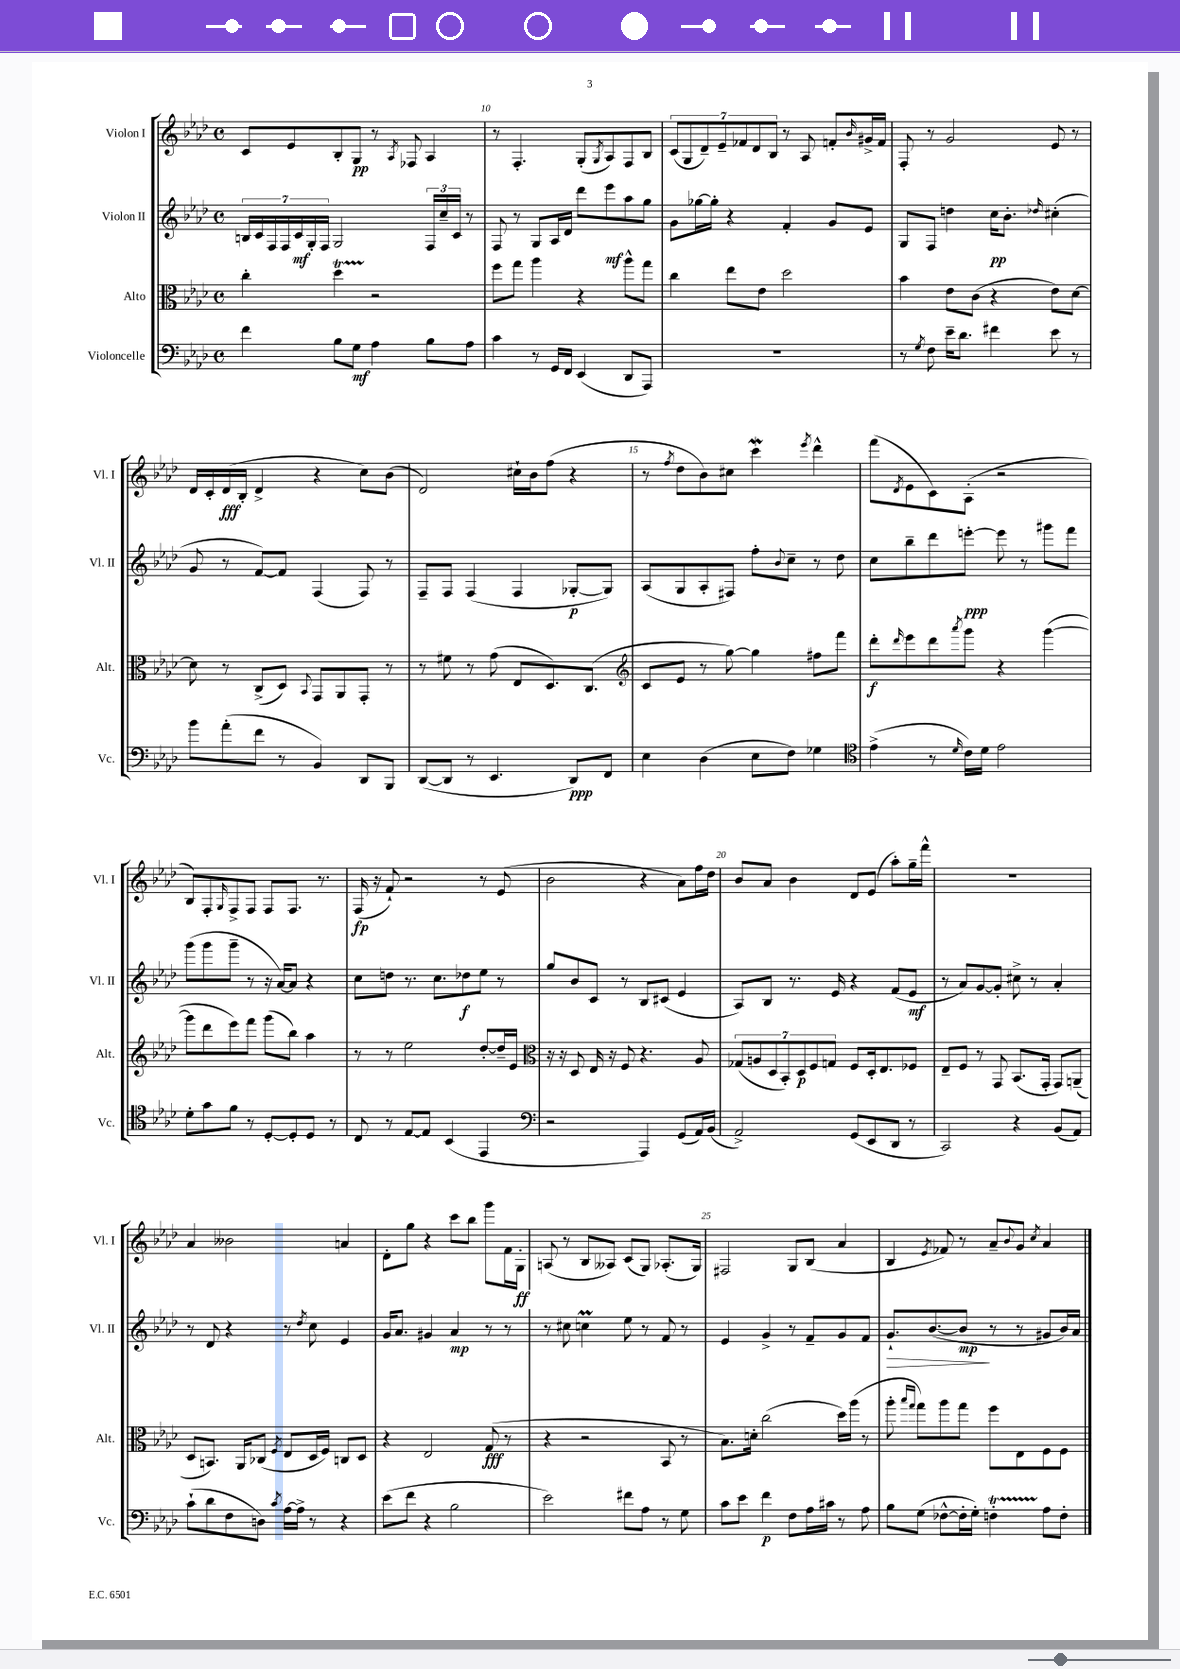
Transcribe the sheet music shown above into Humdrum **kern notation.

**kern	**kern	**kern	**kern
*staff4	*staff3	*staff2	*staff1
*clefF4	*clefC3	*clefG2	*clefG2
*k[b-e-a-d-]	*k[b-e-a-d-]	*k[b-e-a-d-]	*k[b-e-a-d-]
*M4/4	*M4/4	*M4/4	*M4/4
*met(c)	*met(c)	*met(c)	*met(c)
4f	4cc'	28B	8c
.	.	28c	.
.	.	28F	.
.	.	28F	.
.	.	.	8e-
.	.	28c	.
.	.	28G'	.
.	.	28F	.
8B-	4dd-	2G	8B-'
8G	.	.	8G
4A-	2r	.	8r
.	.	.	8qA-
.	.	.	8F-
8B-	.	24F	4A-
.	.	24cc~	.
.	.	24c	.
8A-	.	8r	.
=	=	=	=
4c	8ff	8F	8r
.	8gg	8r	4.F'
8r	4aa-	8G	.
16GG	.	16A-	.
16FF	.	16d-	.
(4EE-	4r	8ddd-	(8G'
.	.	.	8qG
.	.	8eee-	8A-)
8DD-	8aa-^^	8aa-	8F
8AAA-)	8gg	8gg	8B-
=	=	=	=
1r	4cc	8g	(14c
.	.	.	14G
.	.	[16gg-	.
.	.	.	14d-~)
.	.	16gg-']	.
.	.	.	14e-~
.	8ee-	4r	.
.	.	.	14f-
.	.	.	14d-
.	8e-	.	.
.	.	.	14B-
.	2dd-	4f'	8r
.	.	.	8A-
.	.	8g	8f'
.	.	.	16qqb-
.	.	8e-	16g#^
.	.	.	16f
=	=	=	=
8r	4b-	8G	8F'
8qG	.	.	.
8F	.	8F	8r
16e-~	8e-	4dd	2g
8.d-	.	.	.
.	(8c	.	.
4f#	4r	16cc	.
.	.	8.b-'	.
.	.	16qqdd-	.
8e-	8e-)	(4cc#'	8e-
8r	[8d-	.	8r
=	=	=	=
8b-	8d-]	8g	16d-
.	.	.	16c'
(8a-'	8r	8r	(16d-
.	.	.	16B-'
8f	(8C^	[8f)	4d-^
8r	8D-)	8f]	.
.	8qqBB-	.	.
4BB-)	8GG	(4F	4r
.	8AA-	.	.
8DD-	8GG'	8F)	8cc)
8BBB-	8r	8r	(8b-
=	=	=	=
([8DD-	8r	8F~	2d-)
8DD-]	8f#	8F	.
8r	8r	(4F	.
4.EE-	(8g	.	.
.	8E-	4F	16cc#`
.	.	.	16b-
.	8.D-)	.	(8ff
8DD-)	.	[8G-'	4r
.	(8.C	.	.
8FF	.	8G-])	.
=	=	=	=
*	*clefG2	*	*
4E-	8c	(8A-	8r
.	.	.	8qff
.	8e-	8G	8dd-
(4D-	8r	8A-'	8b-)
.	[8gg)	8F#)	8cc#
8E-	4gg]	8ff'	4ccc
.	.	8qqb-	.
8F)	.	8cc~	.
.	.	.	8qeee-
4G-	8ff#	8r	4ddd-^^
.	8fff	8dd-	.
=	=	=	=
*clefC4	*	*	*
(4e-^	8ddd-'	8cc	(8fff
.	16qqddd-	.	8qd-
.	8eee-	8bb-~	8e-
8r	8ddd-	8ddd-	8c)
16qqd-	8qaaa-	.	.
16c)	8ggg	[8eee'	(8A-'
16d-	.	.	.
2e-	4r	8eee]	2r
.	.	8r	.
.	([4ggg	8ggg#	.
.	.	8fff	.
=	=	=	=
8d-'	8ggg]	(8ggg	8B-)
8g	8ddd-	8ggg	8F'
.	.	.	16qqG
8f	8eee-)	8ggg~	8F^
8r	8fff	8r	8F
[8D-'	(8ggg	16r	8F
.	.	[16a-)	.
8D-']	8bb-)	8a-]	8.F
8D-	4aa-	4r	.
.	.	.	8.r
8r	.	.	.
=	=	=	=
8C	8r	8cc	(16F
.	.	.	16r
8r	8r	8dd	8f`)
[8E-	2ee-	8.r	2r
8E-]	.	.	.
.	.	8.cc	.
(4BB-	.	.	.
.	.	8dd-	.
4EE-	[8dd-'	8ee-	8r
.	16dd-~]	8r	(8e-
.	16e-	.	.
=	=	=	=
*clefF4	*clefC3	*	*
2r	16r	8gg	2b-
.	16r	.	.
.	8D-	8b-	.
.	16E-	8c	.
.	16r	.	.
.	8F	8r	.
4AAA-)	4.r	8B-	4r
.	.	(8c#	.
(8GG	.	4e-	8a-)
16AA-)	8A-	.	16ff
(16BB-	.	.	16dd-
=	=	=	=
2AA-^)	(14G-	8A-)	8b-
.	14A	.	.
.	.	8B-	8a-
.	14D-	.	.
.	14BB-')	.	.
.	.	8.r	4b-
.	14D-	.	.
.	14F	.	.
.	14G	.	.
.	.	16e-	.
(8GG	8F	4r	8d-
8EE-	16D-'	.	(8e-
.	8.E-	.	.
8DD-	.	(8f	8aa-')
8r	8F-	8e-	16gg~
.	.	.	16fff^^
=	=	=	=
2CC)	8E-~	8r	1r
.	8F	8a-)	.
.	8r	[8g	.
.	8GG	8g']	.
4r	(8.BB-	8cc#^	.
.	.	8r	.
.	16GG'	.	.
(8BB-	8GG)	4a-'	.
8AA-)	(8AA~	.	.
=	=	=	=
(8c`	8D-	8r	4a-
8d-	8.BB)	8d-	.
8F	.	4r	2b--
.	16AA-	.	.
8D)	(8C-	.	.
8qc	8qF	.	.
[16A-	8E-	8r	.
16A-^]	.	.	.
.	.	8qdd-	.
8r	16D-	8cc	.
.	16F)	.	.
4r	8C	4e-	4a
.	8D-	.	.
=	=	=	=
(8e-	4r	16g	8d-'
.	.	8.a-	.
8f	.	.	8gg
4r	2E-	4g#	4r
2B-	.	4a-	8ccc
.	.	.	8bb-
.	(8G	8r	8ggg
.	8r	8r	16f
.	.	.	16G'
=	=	=	=
2e-)	4r	8r	(8A
.	.	8cc#	8r
.	2r	4cc	8B-
.	.	.	8A--)
8f#	.	8ee-	(8c
8A-	.	8r	8G)
8r	8BB-	8f	(8.A-'
8G	8r	8r	.
.	.	.	16G)
=	=	=	=
8c	8.B-)	4e-	2F#
8e-	.	.	.
.	16d'	.	.
4f	(2cc	4g^	.
8F	.	8r	8G
16A-	.	8f~	(8B-
16c#	.	.	.
8r	16dd-)	8g	4a-
.	(16aa-	.	.
8A-	8r	8f	.
=	=	=	=
8B-	8aa-'	8.g`	4B-
.	16qqbb-	.	.
.	16qqgg	.	.
(8G	8gg)	.	.
.	.	([8.b-	.
.	.	.	8qe-
[8F-^^	8aa-	.	8f-)
16F-']	8gg	8b-]	8r
16G')	.	.	.
4F'	8ff	8r	8a-~
.	.	.	8qqb-
.	8E-	8r	8g
.	.	.	8qcc
8A-	8F	8g#	4a-
8F'	8F	16b-)	.
.	.	16a-	.
==	==	==	==
*-	*-	*-	*-
